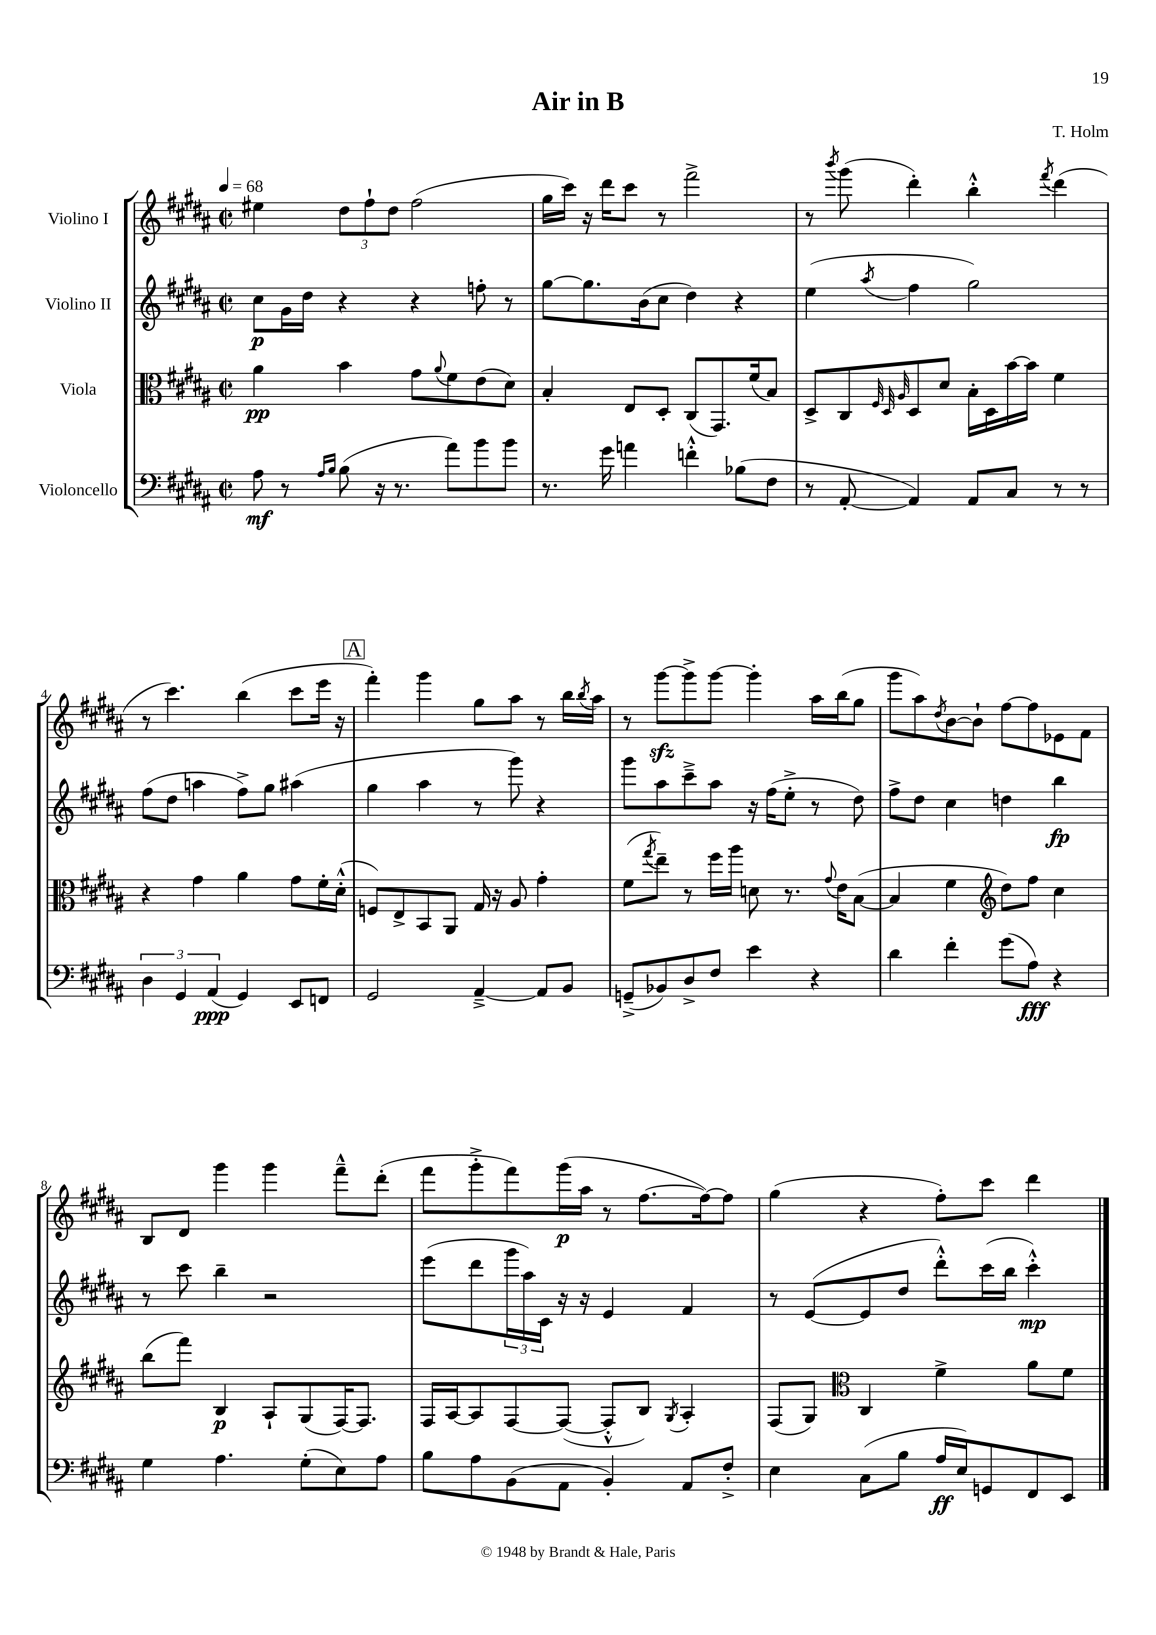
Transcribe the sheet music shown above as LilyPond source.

\header { title = "Air in B" composer = "T. Holm" }
<<
\new StaffGroup <<
\new Staff = "s0" \with { instrumentName = "Violino I" } {
    \clef treble \key b \major \defaultTimeSignature \time 2/2 \tempo 4 = 68
    eis''4 \tuplet 3/2 { dis''8 fis''8-! dis''8 } fis''2( |
    gis''16 cis'''16) r16 dis'''16 cis'''8 r8 fis'''2-> |
    r8 \acciaccatura { b'''8 } gis'''8( dis'''4-.) b''4-.-^ \acciaccatura { fis'''8 } dis'''4( |
    r8 cis'''4.) b''4( cis'''8 e'''16 r16 |
    \mark \markup { \box "A" } fis'''4-.) gis'''4 gis''8 ais''8 r8 b''16 \acciaccatura { b''8 } ais''16 |
    r8 gis'''8~\sfz gis'''8-> gis'''8~ gis'''4-. ais''16 b''16( gis''8 |
    gis'''8 ais''8) \acciaccatura { dis''8 } b'8~ b'8-! fis''8~ fis''8 ees'8 fis'8 |
    b8 dis'8 gis'''4 gis'''4 fis'''8---^ dis'''8-.( |
    fis'''8 gis'''8-.-> fis'''8) gis'''16\p( ais''16 r8 fis''8.~ fis''16~) fis''8 |
    gis''4( r4 fis''8-.) cis'''8 dis'''4 \bar "|." |
}
\new Staff = "s1" \with { instrumentName = "Violino II" } {
    \clef treble \key b \major \defaultTimeSignature \time 2/2
    cis''8\p gis'16 dis''16 r4 r4 f''8-. r8 |
    gis''8~ gis''8. b'16( cis''8 dis''4) r4 |
    e''4( \acciaccatura { ais''8 } fis''4 gis''2) |
    fis''8( dis''8 a''4 fis''8->) gis''8 ais''4( |
    \mark \markup { \box "A" } gis''4 ais''4 r8 gis'''8) r4 |
    gis'''8 ais''8 cis'''8---> ais''8 r16 fis''16( e''8-.-> r8 dis''8) |
    fis''8-> dis''8 cis''4 d''4 b''4\fp |
    r8 cis'''8 b''4-- r2 |
    e'''8( dis'''8 \tuplet 3/2 { gis'''16 ais''16) cis'16 } r16 r16 e'4 fis'4 |
    r8 e'8~( e'8 dis''8 dis'''8-.-^) cis'''16( b''16 cis'''4-.-^\mp) \bar "|." |
}
\new Staff = "s2" \with { instrumentName = "Viola" } {
    \clef alto \key b \major \defaultTimeSignature \time 2/2
    ais'4\pp b'4 gis'8 \appoggiatura { ais'8 } fis'8 e'8( dis'8) |
    b4-. e8 dis8-. cis8( gis,8.) fis'16( b8) |
    dis8-> cis8 \grace { fis32 dis32 ais32 } dis8 dis'8 b16-. dis16 b'16~ b'16 fis'4 |
    r4 gis'4 ais'4 gis'8 fis'16-. dis'16-.-^( |
    \mark \markup { \box "A" } f8) e8-> b,8 ais,8 gis16 r16 ais8 gis'4-. |
    fis'8( \acciaccatura { gis''8 } e''8--) r8 fis''16 ais''16 d'8 r8. \appoggiatura { gis'8 } e'16 b8~( |
    b4 fis'4 \clef treble dis''8) fis''8 cis''4 |
    b''8( fis'''8) b4\p ais8-! gis8( fis16~) fis8. |
    fis16 ais16~ ais8 fis8~ fis8~( fis8-.-^ b8) \acciaccatura { gis8 } ais4-. |
    fis8( gis8) \clef alto cis4 fis'4-> ais'8 fis'8 \bar "|." |
}
\new Staff = "s3" \with { instrumentName = "Violoncello" } {
    \clef bass \key b \major \defaultTimeSignature \time 2/2
    ais8\mf r8 \grace { ais16 b16 } b8( r16 r8. ais'8) b'8 b'8 |
    r8. gis'16 a'4 f'4-.-^ bes8( fis8 |
    r8 ais,8~-. ais,4) ais,8 cis8 r8 r8 |
    \tuplet 3/2 { dis4 gis,4 ais,4\ppp( } gis,4) e,8 f,8 |
    \mark \markup { \box "A" } gis,2 ais,4~---> ais,8 b,8 |
    g,8--->( bes,8) dis8-> fis8 e'4 r4 |
    dis'4 fis'4-. gis'8( ais8\fff) r4 |
    gis4 ais4. gis8-.( e8) ais8 |
    b8 ais8 b,8( ais,8 b,4-.) ais,8 fis8-.-> |
    e4 cis8( b8 ais16\ff e16) g,8 fis,8 e,8 \bar "|." |
}
>>
>>
